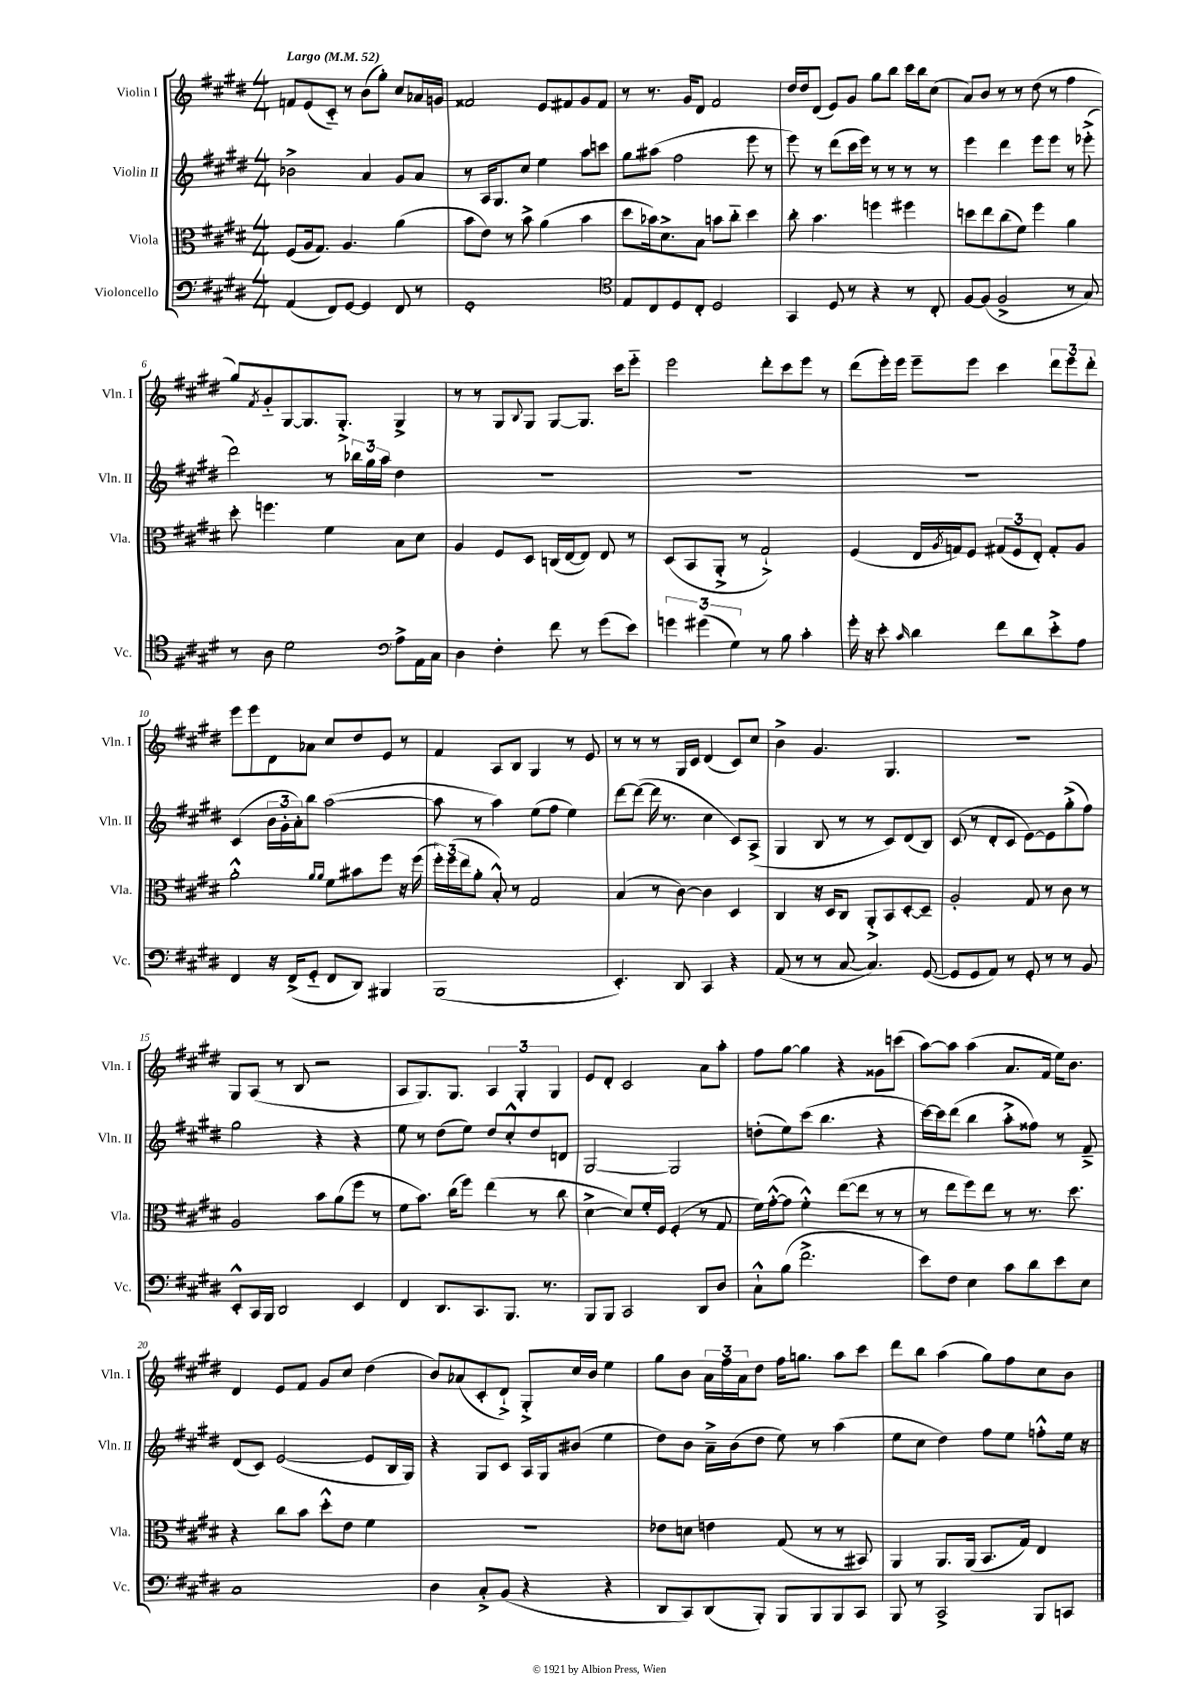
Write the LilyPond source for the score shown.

<<
\new StaffGroup <<
\new Staff = "s0" \with { instrumentName = "Violin I" shortInstrumentName = "Vln. I" } {
    \clef treble \key e \major \numericTimeSignature \time 4/4 \tempo "Largo" 4 = 52
    f'8 e'8( cis'8-_) r8 b'8( gis''8-.) cis''8 aes'16 g'16 |
    fisis'2 e'8 fis'8 gis'8 fis'8 |
    r8 r8. gis'16 dis'8 fis'2 |
    dis''16 dis''16 dis'8( e'8) gis'8 gis''8 b''8 cis'''16 b''16 cis''8( |
    a'8) b'8 r8 r8 dis''8( r8 fis''4 |
    gis''8) \acciaccatura { fis'8 } gis'8-_ gis8~ gis8. gis8.-.-> gis4-> |
    r8 r8 gis8 \appoggiatura { b8 } gis8 gis8~ gis8. cis'''16 e'''8-_ |
    e'''2 dis'''8-. cis'''8 e'''8 r8 |
    dis'''8( e'''16-.) e'''16 e'''8-- e'''8 cis'''4 \tuplet 3/2 { dis'''8 e'''8 dis'''8-. } |
    e'''8 e'''8 dis'8 aes'8 cis''8 dis''8 e'8 r8 |
    fis'4 a8 b8 gis4 r8 e'8 |
    r8 r8 r8 gis16 cis'16 dis'4( cis'8) cis''8 |
    b'4-> gis'4. gis4. |
    R1 |
    gis8 a8( r8 b8 r2 |
    a8 gis8.) gis8. \tuplet 3/2 { a4 gis4-. gis4 } |
    e'8 dis'8-. cis'2 a'8 a''8-. |
    fis''8 gis''8~ gis''4 r4 gisis'8 c'''8( |
    a''8~) a''8 a''4( a'8. fis'16 e''16) b'8. |
    dis'4 e'8 fis'8 gis'8 cis''8 dis''4( |
    b'8) aes'8( cis'8-. dis'8-!->) gis8-.-> cis''16 b'16 e''4 |
    gis''8 b'8 \tuplet 3/2 { a'16 fis''16 a'16 } dis''8 fis''16 g''8. a''8 cis'''8 |
    dis'''8 b''8 a''4( gis''8) fis''8 cis''8 b'8 \bar "|." |
}
\new Staff = "s1" \with { instrumentName = "Violin II" shortInstrumentName = "Vln. II" } {
    \clef treble \key e \major \numericTimeSignature \time 4/4
    bes'2-> a'4 gis'8 a'8 |
    r8 a16 gis8. cis''8 e''4 a''8 c'''8 |
    gis''8 ais''8( fis''2 e'''8 r8 |
    e'''8) r8 dis'''8( cis'''16 e'''16) r8 r8 r8 r8 |
    e'''4 dis'''4 e'''8 e'''8 r8 ees'''8-.->( |
    dis'''2) r8 \tuplet 3/2 { bes''16 gis''16 a''16 } dis''4 |
    R1 |
    R1 |
    R1 |
    cis'4( \tuplet 3/2 { b'16 gis'16-. a'16-.) } b''8 a''2~( |
    a''8 r8 a''4) e''8( fis''8 e''4) |
    dis'''8~ dis'''8~( dis'''16 r8. cis''4 cis'8) a8->( |
    gis4 b8 r8 r8 cis'8) dis'8( b8) |
    cis'8( r8 dis'8-. cis'8 e'8~) e'8 gis''8-.->( fis''8) |
    gis''2 r4 r4 |
    e''8 r8 dis''8( e''8) dis''8 cis''8-.-^ dis''8 d'8 |
    gis2~ gis2 |
    d''8-.( e''8) cis'''8( b''4. r4 |
    cis'''16~) cis'''16 dis'''8( b''4 a''8-.-> fisis''8) r8 fis'8---> |
    dis'8( cis'8) e'2~( e'8 b16 gis16) |
    r4 gis8 cis'8 a16 gis16 bis'8( e''4 |
    dis''8) b'8 a'16---> b'16( dis''8 e''8) r8 a''4( |
    e''8 cis''8 dis''4) fis''8 e''8 f''8-.-^ e''16 r16 \bar "|." |
}
\new Staff = "s2" \with { instrumentName = "Viola" shortInstrumentName = "Vla." } {
    \clef alto \key e \major \numericTimeSignature \time 4/4
    fis8( a16 gis8.) a4. a'4( |
    b'8 e'8) r8 b'8-> a'4( b'4 |
    dis''8 bes'16) dis'8.-> b8 b'8 cis''8-_ dis''4 |
    cis''8-. b'4. f''4 fis''4 |
    d''8 e''8 cis''8( fis'8) fis''4 a'4 |
    dis''8-. f''4. fis'4 b8 dis'8 |
    a4 fis8 dis8 c16( e16~ e8) e8 r8 |
    dis8( b,8 a,8-.-> r8 gis2-!->) |
    fis4( e16 \acciaccatura { a8 } g16) fis8 \tuplet 3/2 { gis8( fis8 e8-.) } gis8-. a8 |
    a'2-.-^ \grace { a'16 a'16 } fis'8 bis'8 fis''8 r16 fis''16( |
    \tuplet 3/2 { fis''16-.) fis''16( e''16 } a'8-. b8-.-^) r8 gis2 |
    b4( r8 cis'8~) cis'4 dis4 |
    cis4 r16 dis16 cis8 a,8-.-> b,8 dis8~-. dis8-- |
    a2-. gis8 r8 cis'8 r8 |
    a2 b'8 a'8( fis''8 r8 |
    fis'8 b'8.) cis''16( fis''8) e''4( r8 cis''8 |
    dis'4~-> dis'8) fis'16-. fis16 fis4-.( r8 gis8 |
    fis'16) gis'16~-.-^( gis'8 fis'4-.-^) e''8~( e''8 r8 r8 |
    r8 e''8 fis''8) e''8 r8 r8. dis''8. |
    r4 cis''8 b'8 dis''8-.-^ e'8 fis'4 |
    R1 |
    ees'8 d'8 e'4 gis8( r8 r8 bis,8) |
    a,4 a,8. a,16( b,8. gis16) e4 \bar "|." |
}
\new Staff = "s3" \with { instrumentName = "Violoncello" shortInstrumentName = "Vc." } {
    \clef bass \key e \major \numericTimeSignature \time 4/4
    a,4( fis,8) gis,8~ gis,4 fis,8 r8 |
    gis,1-. |
    \clef tenor e8 cis8 dis8 cis8-. dis2 |
    gis,4 dis8 r8 r4 r8 cis8-. |
    fis8~ fis8( fis2-> r8 gis8) |
    r8 a8 dis'2 \clef bass a8-> a,16 cis16 |
    dis4 fis4-. fis'8 r8 gis'8( e'8) |
    \tuplet 3/2 { g'4 gis'4( gis4) } r8 b8 cis'4-. |
    gis'16-. r16 e'8-. \grace { cis'16 } dis'4 fis'8 dis'8 e'8-.-> a8 |
    fis,4 r16 fis,16->( gis,8-_ fis,8 dis,8) bis,,4 |
    b,,1( |
    e,4.-.) dis,8 cis,4 r4 |
    a,8( r8 r8 cis8~ cis4.) gis,8~( |
    gis,8 gis,8 a,8) r8 gis,8-. r8 r8 b,8 |
    e,8-.-^ cis,16 b,,16 dis,2 e,4 |
    fis,4 dis,8. cis,8. b,,8. r8. |
    b,,8 b,,8 cis,2 dis,8 dis8 |
    cis8-!-^ b8( fis'2.-> |
    e'8) fis8 e4 cis'8 dis'8 e'8 e8 |
    cis1 |
    dis4 cis8-.-> b,8( r4 r4 |
    dis,8 cis,8) dis,8( b,,8-.) b,,8 b,,8 b,,8 cis,8 |
    b,,8 r8 cis,2-> b,,8 c,8 \bar "|." |
}
>>
>>
